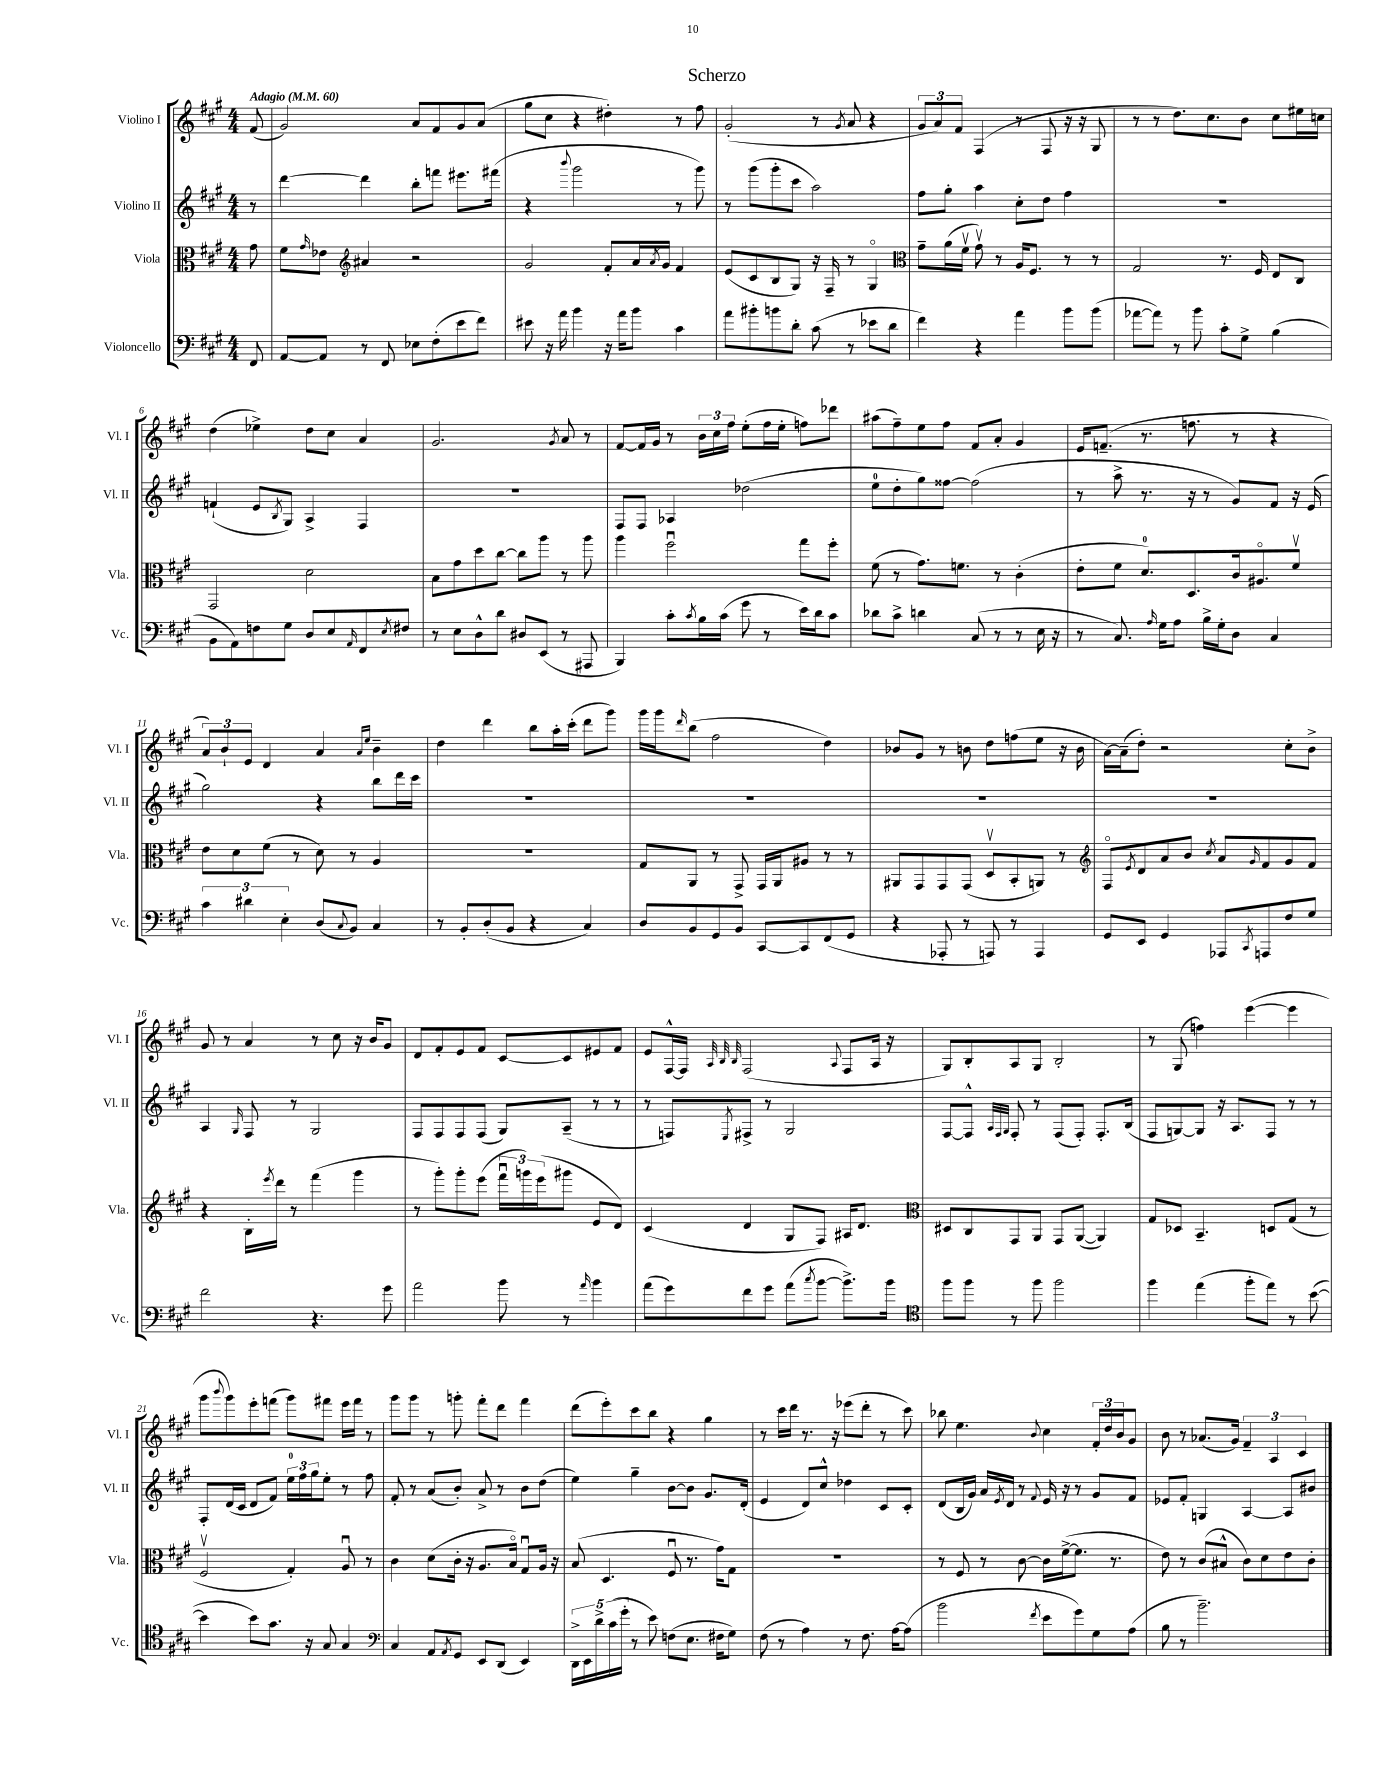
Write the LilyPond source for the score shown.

\header { title = "Scherzo" }
<<
\new StaffGroup <<
\new Staff = "s0" \with { instrumentName = "Violino I" shortInstrumentName = "Vl. I" } {
    \clef treble \key a \major \numericTimeSignature \time 4/4 \partial 8 \tempo "Adagio" 4 = 60
    fis'8( |
    gis'2) a'8 fis'8 gis'8 a'8( |
    gis''8 cis''8 r4 dis''4-.) r8 fis''8 |
    gis'2-.( r8 \acciaccatura { gis'8 } a'8 r4 |
    \tuplet 3/2 { gis'8 a'8) fis'8 } fis4( r8 fis8 r16 r16 gis8 |
    r8 r8 d''8.) cis''8. b'8 cis''8 eis''16 c''16 |
    d''4( ees''4->) d''8 cis''8 a'4 |
    gis'2. \acciaccatura { gis'8 } a'8 r8 |
    fis'8~ fis'16 gis'16 r8 \tuplet 3/2 { b'16 cis''16 fis''16 } e''8-.( fis''16 e''16-. f''8) des'''8 |
    ais''8( fis''8--) e''8 fis''8 fis'8 a'8-. gis'4 |
    e'16 f'8.--( r8. f''8. r8 r4 |
    \tuplet 3/2 { a'8) b'8-! e'8 } d'4 a'4 \grace { a'16 e''16 } b'4-- |
    d''4 d'''4 b''8 a''16-. cis'''16-.( d'''8 gis'''8) |
    gis'''16 gis'''16 \grace { d'''16 } b''8( fis''2 d''4) |
    bes'8 gis'8 r8 b'8 d''8 f''8( e''8 r16 b'16 |
    a'16~) a'16--( d''8-.) r2 cis''8-. b'8-> |
    gis'8 r8 a'4 r8 cis''8 r16 b'16 gis'8 |
    d'8 fis'8-. e'8 fis'8 cis'8~ cis'8 eis'8 fis'8 |
    e'8 fis16~-^ fis16 \grace { a32 b32 b32 } fis2( \appoggiatura { a8 } fis8 a16 r16 |
    gis8) b8-. a8 gis8 b2-. |
    r8 gis8( f''4) e'''4~( e'''4 |
    gis'''8 \appoggiatura { b'''8 } gis'''8) e'''8-. f'''8( gis'''8) fis'''8 e'''16 fis'''16 r8 |
    gis'''8 gis'''8 r8 g'''8-. fis'''8-. d'''8 fis'''4 |
    d'''8( e'''8-.) cis'''8 b''8 r4 gis''4 |
    r8 cis'''16 d'''16 r8. r16 ees'''8( d'''8-. r8 cis'''8) |
    bes''8 e''4. \appoggiatura { b'8 } cis''4 \tuplet 3/2 { fis'16-. d''16 b'16 } gis'8 |
    b'8 r8 aes'8.( gis'16) \tuplet 3/2 { fis'4-- a4 cis'4 } \bar "|." |
}
\new Staff = "s1" \with { instrumentName = "Violino II" shortInstrumentName = "Vl. II" } {
    \clef treble \key a \major \numericTimeSignature \time 4/4 \partial 8
    r8 |
    d'''4~ d'''4 b''8-. f'''8 eis'''8. fis'''16( |
    r4 \appoggiatura { b'''8 } gis'''2 r8 gis'''8) |
    r8 gis'''8( gis'''8-. cis'''8 a''2) |
    fis''8 gis''8-. a''4 cis''8-. d''8 fis''4 |
    R1 |
    f'4-!( e'8 \acciaccatura { b8 } gis8) a4-> fis4 |
    R1 |
    fis8 fis8 aes4 des''2( |
    e''8-0 d''8-. gis''8) fisis''8~ fisis''2( |
    r8 a''8-> r8. r16 r8 gis'8) fis'8 r16 e'16( |
    gis''2) r4 b''8 d'''16 cis'''16 |
    R1 |
    R1 |
    R1 |
    R1 |
    a4 \grace { gis16 } fis8 r8 gis2 |
    fis8 fis8 fis8 fis8( gis8) a8--( r8 r8 |
    r8 f8) \acciaccatura { e8 } fis8-> r8 gis2 |
    fis8~ fis8-^ \grace { a32 fis32 gis32 } fis8-. r8 fis8( fis8-.) fis8.-. b16( |
    fis8 g8~) g8 r16 a8. fis8 r8 r8 |
    fis8-. d'16( cis'16 d'8 fis'8) \tuplet 3/2 { e''16-0 fis''16 gis''16 } e''8-. r8 fis''8 |
    fis'8-. r8 a'8( b'8-.) a'8-> r8 b'8 d''8( |
    e''4) gis''4-- b'8~ b'8 gis'8. d'16-.( |
    e'4 d'8) cis''8-^ des''4 cis'8 cis'8-. |
    d'8( b16 gis'16) a'16 \acciaccatura { e'8 } d'16 r8 \appoggiatura { fis'8 } e'16 r16 r8 gis'8 fis'8 |
    ees'8 fis'8-. g4 a4~ a8 bis'8 \bar "|." |
}
\new Staff = "s2" \with { instrumentName = "Viola" shortInstrumentName = "Vla." } {
    \clef alto \key a \major \numericTimeSignature \time 4/4 \partial 8
    gis'8 |
    fis'8 \grace { gis'16 } ees'8 \clef treble ais'4 r2 |
    gis'2 fis'8-. a'16 \acciaccatura { a'8 } gis'16 fis'4 |
    e'8( cis'8 b8 gis8) r16 fis16-- r8 gis4\flageolet |
    \clef alto gis'8-- a'16( fis'16\upbow gis'8\upbow) r8 a16 fis8. r8 r8 |
    gis2 r8. fis16 e8 cis8 |
    gis,2 d'2 |
    b8 gis'8 d''8 cis''8~ cis''8 a''8 r8 a''8 |
    a''4 fis''2\downbow gis''8 fis''8-. |
    fis'8( r8 gis'8.) f'8. r8 cis'4-.( |
    e'8-. fis'8 d'8.-0) d8. cis'16 ais8.\flageolet fis'8\upbow |
    e'8 d'8 fis'8( r8 d'8) r8 a4 |
    R1 |
    gis8 a,8 r8 gis,8-> gis,16 a,16 ais8 r8 r8 |
    ais,8 gis,8 gis,8 gis,8( d8\upbow b,8-. a,8) r8 |
    \clef treble fis8\flageolet \acciaccatura { e'8 } d'8 a'8 b'8 \acciaccatura { cis''8 } a'8 \grace { gis'16 } fis'8 gis'8 fis'8 |
    r4 b16-. \acciaccatura { e'''8 } d'''16 r8 fis'''4( gis'''4 |
    r8 gis'''8-.) gis'''8-. e'''8( \tuplet 3/2 { fis'''16\downbow g'''16) e'''16( } gis'''8 e'8 d'8) |
    cis'4( d'4 gis8 fis8) ais16 d'8. |
    \clef alto dis8 cis8 gis,8 a,8 gis,8 a,8~( a,4) |
    gis8 des8 b,4.-- d8 gis8( r8 |
    fis2\upbow gis4-.) a8\downbow r8 |
    cis'4 d'8( cis'16-. r16 a8. b16\flageolet) gis8\downbow a16 r16 |
    b8( d4. fis8\downbow r8. gis'16) gis8 |
    R1 |
    r8 fis8 r8 cis'8~ cis'16 fis'16~->( fis'8. r8. |
    e'8) r8 cis'8( bis8-^ cis'8) d'8 e'8 cis'8-. \bar "|." |
}
\new Staff = "s3" \with { instrumentName = "Violoncello" shortInstrumentName = "Vc." } {
    \clef bass \key a \major \numericTimeSignature \time 4/4 \partial 8
    fis,8 |
    a,8~ a,8 r8 fis,8 ees8 fis8-.( e'8 fis'8) |
    eis'8 r16 a'16 b'4 r16 a'16 b'8 cis'4 |
    a'8 bis'8-. b'8 d'8-. cis'8( r8 ees'8 d'8 |
    fis'4) r4 a'4 b'8 b'8( |
    aes'8~ aes'8) r8 b'8 cis'8-. gis8-> b4( |
    b,8 a,8) f8 gis8 d8 e8 \grace { a,16 } fis,8 \acciaccatura { e8 } fis8 |
    r8 e8 d8-^ d'8 dis8 e,8( r8 ais,,8 |
    b,,4) cis'8-. \acciaccatura { cis'8 } b16 cis'16( gis'8 r8 e'16) d'16 cis'8 |
    des'8 cis'8-> d'4 cis8( r8 r8 e16 r16 |
    r8 cis8.) \grace { a16 } gis16 a8 b16-> gis16-. d8 cis4 |
    \tuplet 3/2 { cis'4 dis'4 e4-. } d8( \appoggiatura { cis8 } b,8) cis4 |
    r8 b,8-. d8-.( b,8 r4 cis4) |
    d8 b,8 gis,8 b,8 cis,8~ cis,8 fis,8( gis,8 |
    r4 aes,,8-. r8 a,,8) r8 a,,4 |
    gis,8 e,8 gis,4 aes,,8 \acciaccatura { cis,8 } a,,8 fis8 gis8 |
    fis'2 r4. gis'8 |
    a'2 b'8 r8 \grace { a'16 } b'4 |
    a'8( gis'8) fis'8 gis'8 a'8( \acciaccatura { cis''8 } b'8~ b'8.->) b'16 |
    \clef tenor fis''8 fis''8 r8 fis''8 fis''2 |
    fis''4 e''4( fis''8-. e''8) r8 b'8~( |
    b'4 b'8) gis'8. r16 gis8 gis4 |
    \clef bass cis4 a,8 \acciaccatura { a,8 } gis,8 e,8 d,8( e,4) |
    \tuplet 5/4 { d,16-> e,16 d'16-> cis'16( gis'16-. } r8 e'8) f8( e8. fis16 gis8) |
    fis8( r8 a4) r8 fis8. a16~ a8( |
    b'2 \acciaccatura { fis'8 } e'8 gis'8) gis8 a8( |
    b8 r8 b'2.--) \bar "|." |
}
>>
>>
